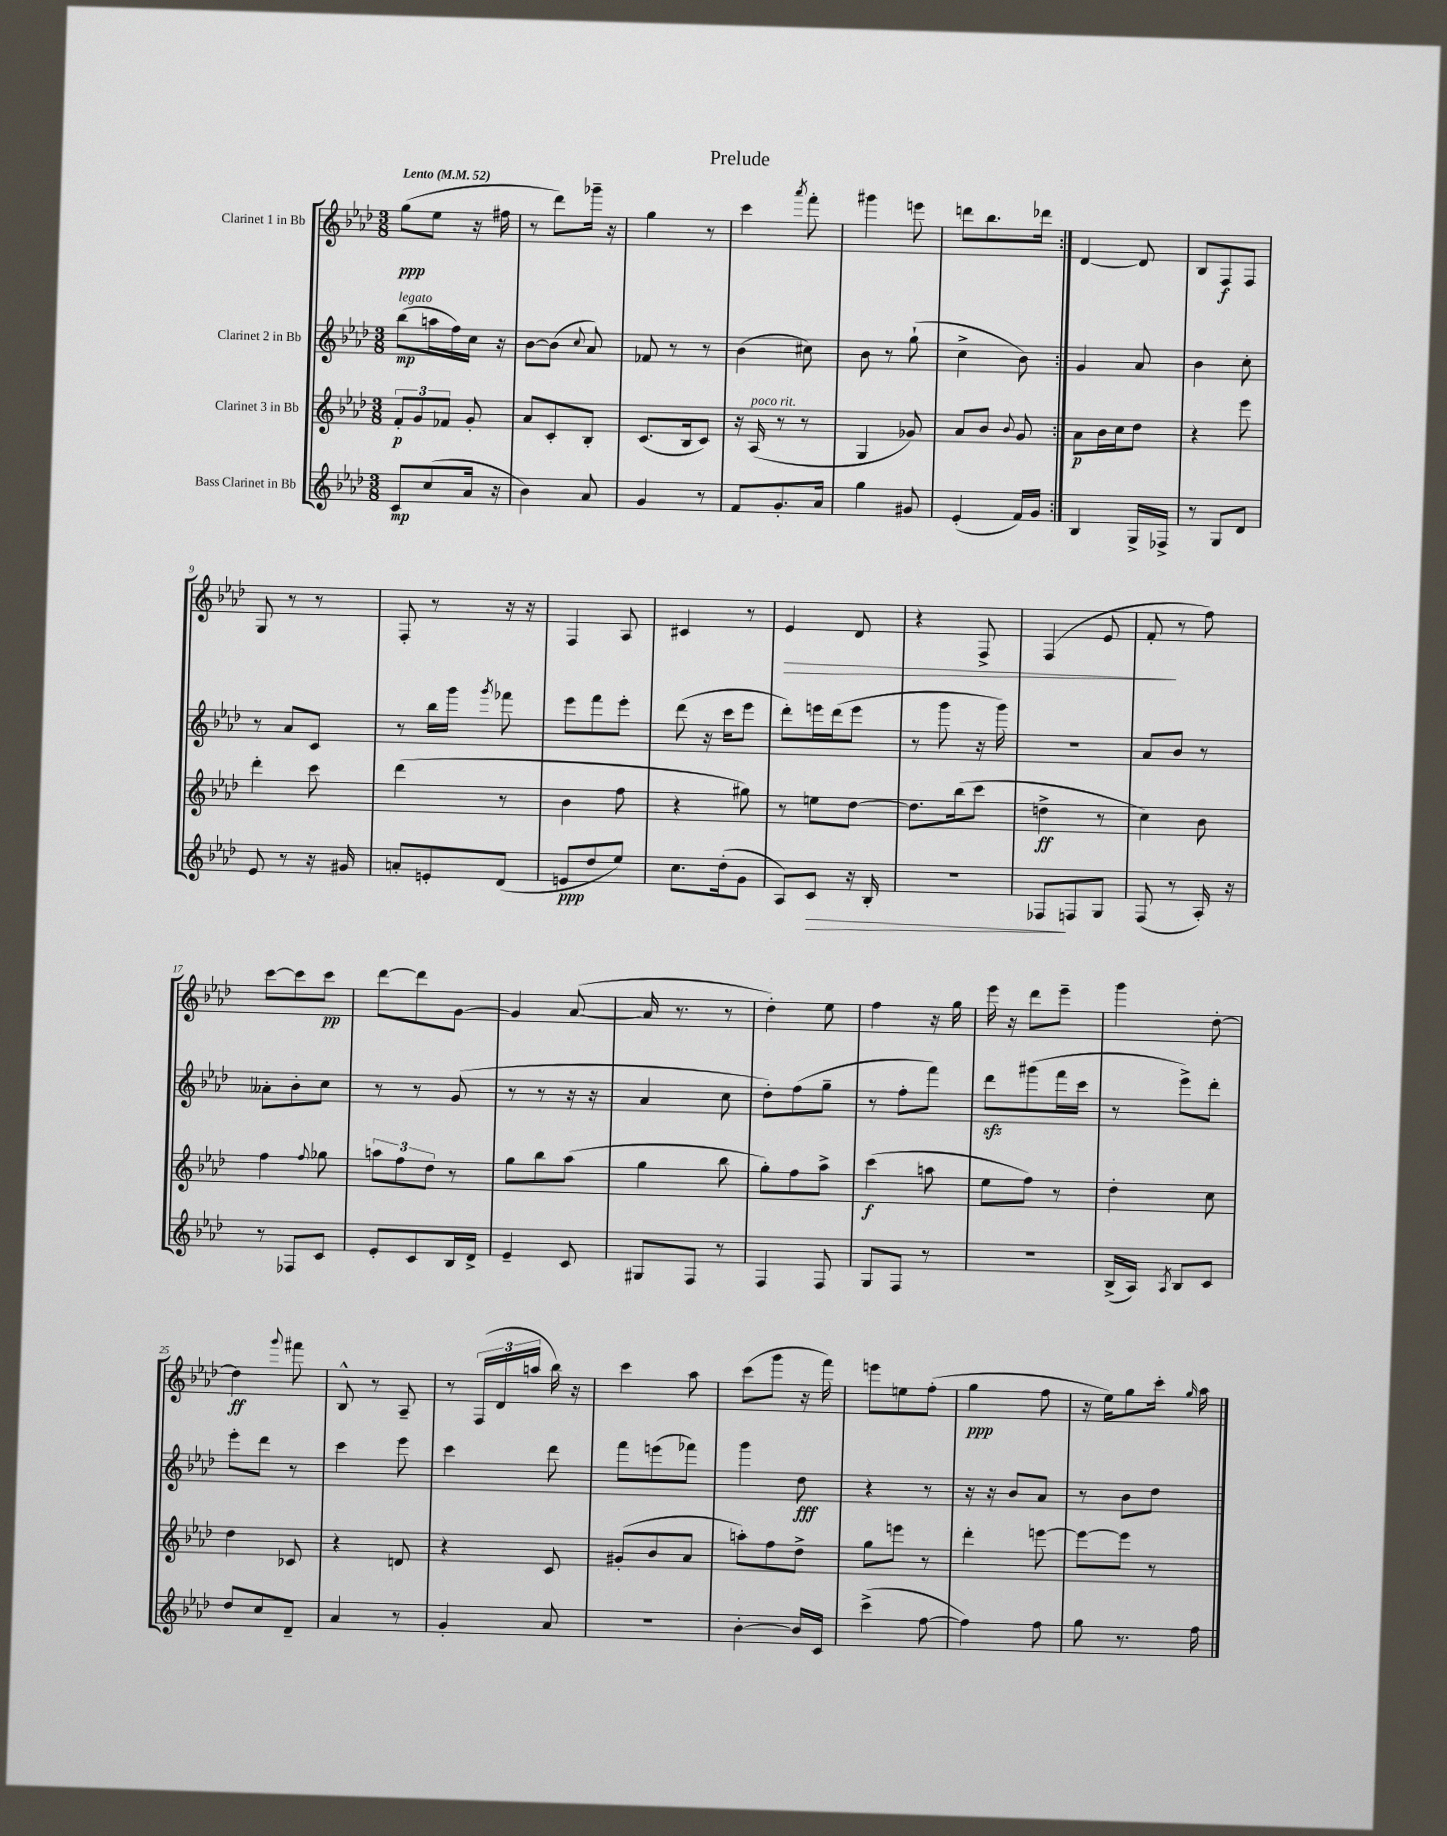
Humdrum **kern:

**kern	**dynam	**kern	**dynam	**kern	**dynam	**kern	**dynam
*part4	*part4	*part3	*part3	*part2	*part2	*part1	*part1
*staff4	*staff4	*staff3	*staff3	*staff2	*staff2	*staff1	*staff1
*I"Bass Clarinet in Bb	*	*I"Clarinet 3 in Bb	*	*I"Clarinet 2 in Bb	*	*I"Clarinet 1 in Bb	*
*clefG2	*	*clefG2	*	*clefG2	*	*clefG2	*
*k[b-e-a-d-]	*	*k[b-e-a-d-]	*	*k[b-e-a-d-]	*	*k[b-e-a-d-]	*
*M3/8	*	*M3/8	*	*M3/8	*	*M3/8	*
*MM52	*	*MM52	*	*MM52	*	*MM52	*
=1	=1	=1	=1	=1	=1	=1	=1
!	!	!	!	!	!	!LO:TX:a:B:t=Lento	!
!	!	!	!	!LO:TX:a:i:t=legato	!	!	!
8c/L	mp	12f'/L	p	(8bb-\L	mp	(8gg\L	ppp
.	.	12g/	.	.	.	.	.
(8cc/	.	.	.	16aan\L	.	8ee-\J	.
.	.	12f-X/J	.	.	.	.	.
.	.	.	.	16ff\)	.	.	.
16a-/Jk	.	8g'/	.	16cc\JJ	.	16r	.
16r	.	.	.	16r	.	16ff#X\	.
=2	=2	=2	=2	=2	=2	=2	=2
4b-\)	.	8a-/L	.	[8b-\L	.	8r	.
.	.	8c'/	.	(8b-\J]	.	8ddd-\L)	.
.	.	.	.	8qqcc/	.	.	.
8a-/	.	8B-'/J	.	8a-/)	.	16ggg-X~\Jk	.
.	.	.	.	.	.	16r	.
=3	=3	=3	=3	=3	=3	=3	=3
4g/	.	(8.c/L	.	8f-X/	.	4gg\	.
.	.	.	.	8r	.	.	.
.	.	16B-/k	.	.	.	.	.
8r	.	8c/J)	.	8r	.	8r	.
=4	=4	=4	=4	=4	=4	=4	=4
8f/L	.	16r	.	(4b-\	.	4ccc\	.
!	!	!LO:TX:a:i:t=poco rit.	!	!	!	!	!
.	.	(16A-/	.	.	.	.	.
8.g'/	.	8r	.	.	.	.	.
.	.	.	.	.	.	8qaaa-/	.
.	.	8r	.	8cc#X\)	.	8fff'\	.
16a-/Jk	.	.	.	.	.	.	.
=5	=5	=5	=5	=5	=5	=5	=5
4gg\	.	4G/	.	8b-\	.	4ggg#X\	.
.	.	.	.	8r	.	.	.
8g#X/	.	8g-X/)	.	(8gg`\	.	8eeen\	.
=6	=6	=6	=6	=6	=6	=6	=6
(4e-'/	.	8a-/L	.	4cc^\	.	8dddn\L	.
.	.	8b-/J	.	.	.	8.bb-\	.
.	.	8qqb-/	.	.	.	.	.
16f/LL)	.	8g/	.	8b-\)	.	.	.
16g/JJ	.	.	.	.	.	16ddd-X\Jk	.
=7:|!	=7:|!	=7:|!	=7:|!	=7:|!	=7:|!	=7:|!	=7:|!
4B-/	.	8a-\L	p	4g/	.	[4d-/	.
.	.	16b-\L	.	.	.	.	.
.	.	16cc\J	.	.	.	.	.
16G^/LL	.	8dd-\J	.	8a-/	.	8d-/]	.
16F-X^/JJ	.	.	.	.	.	.	.
=8	=8	=8	=8	=8	=8	=8	=8
8r	.	4r	.	4b-\	.	8B-/L	.
8G/L	.	.	.	.	.	8F/	f
8d-/J	.	8eee-\	.	8cc'\	.	8F/J	.
!!LO:LB:g=z
=9	=9	=9	=9	=9	=9	=9	=9
8e-/	.	4ddd-'\	.	8r	.	8G/	.
8r	.	.	.	8a-/L	.	8r	.
16r	.	8ccc\	.	8c/J	.	8r	.
16g#X/	.	.	.	.	.	.	.
=10	=10	=10	=10	=10	=10	=10	=10
8an'/L	.	(4ddd-\	.	8r	.	8F'/	.
8en'/	.	.	.	16bb-\LL	.	8r	.
.	.	.	.	16ggg\JJ	.	.	.
.	.	.	.	8qggg/	.	.	.
(8d-/J	.	8r	.	8fff-X\	.	16r	.
.	.	.	.	.	.	16r	.
=11	=11	=11	=11	=11	=11	=11	=11
8en/L	ppp	4b-\	.	8eee-\L	.	4F/	.
8dd-/	.	.	.	8fff\	.	.	.
8ee-/J)	.	8ff\	.	8eee-'\J	.	8A-/	.
=12	=12	=12	=12	=12	=12	=12	=12
8.cc\L	.	4r	.	(8ddd-\	.	4c#X/	.
.	.	.	.	16r	.	.	.
(16dd-'\k	.	.	.	16ccc\KL	.	.	.
8g\J	.	8gg#X\)	.	8eee-\J	.	8r	.
=13	=13	=13	=13	=13	=13	=13	=13
!	!	!	!	!	!	!	!LO:HP:b
8A-/L)	.	8r	.	8ddd-'\L)	.	4e-/	>
!	!LO:HP:b	!	!	!	!	!	!
8c/J	>	8een\L	.	16eeen\L	.	.	.
.	.	.	.	(16ddd-\J	.	.	.
16r	.	[8dd-\J	.	8eee\J	.	8d-/	.
16B-'/	.	.	.	.	.	.	.
=14	=14	=14	=14	=14	=14	=14	=14
4.r	.	8.dd-\L]	.	8r	.	4r	.
.	.	.	.	8ggg\	.	.	.
.	.	(16bb-\k	.	.	.	.	.
.	.	8ccc\J	.	16r	.	8F^/	.
.	.	.	.	16ggg\)	.	.	.
=15	=15	=15	=15	=15	=15	=15	=15
8F-X/L	.	4ddn^\	ff	4.r	.	(4F/	.
8Fn/	]	.	.	.	.	.	.
8G/J	.	8r	.	.	.	8e-/	.
=16	=16	=16	=16	=16	=16	=16	=16
(8F/	.	4cc\)	.	8a-/L	.	8f'/	.
8r	.	.	.	8b-/J	.	8r	]
16A-'/)	.	8b-\	.	8r	.	8ff\)	.
16r	.	.	.	.	.	.	.
!!LO:LB:g=z
=17	=17	=17	=17	=17	=17	=17	=17
8r	.	4ff\	.	8a--X'\L	.	[8ccc\L	.
8F-X/L	.	.	.	8b-'\	.	8ccc\]	.
.	.	8qqff/	.	.	.	.	.
8c/J	.	8gg-X\	.	8cc\J	.	8ccc\J	pp
=18	=18	=18	=18	=18	=18	=18	=18
8e-'/L	.	12aan\L	.	8r	.	[8ddd-\L	.
.	.	12ff\	.	.	.	.	.
8c/	.	.	.	8r	.	8ddd-\]	.
.	.	12dd-\J	.	.	.	.	.
16B-/L	.	8r	.	(8g/	.	[8g\J	.
16d-^/JJ	.	.	.	.	.	.	.
=19	=19	=19	=19	=19	=19	=19	=19
4e-~/	.	8gg\L	.	8r	.	4g/]	.
.	.	8bb-\	.	8r	.	.	.
8c/	.	(8aa-\J	.	16r	.	([8a-/	.
.	.	.	.	16r	.	.	.
=20	=20	=20	=20	=20	=20	=20	=20
8G#X/L	.	4gg\	.	4a-/	.	16a-/]	.
.	.	.	.	.	.	8.r	.
8F/J	.	.	.	.	.	.	.
8r	.	8bb-\	.	8cc\	.	8r	.
=21	=21	=21	=21	=21	=21	=21	=21
4F/	.	8gg'\L)	.	8dd-'\L)	.	4dd-'\)	.
.	.	8ff\	.	(8ff\	.	.	.
8F/	.	8aa-^\J	.	8gg~\J	.	8ee-\	.
=22	=22	=22	=22	=22	=22	=22	=22
8G/L	.	(4ccc\	f	8r	.	4ff\	.
8F/J	.	.	.	8ff'\L	.	.	.
8r	.	8aan\	.	8fff\J)	.	16r	.
.	.	.	.	.	.	16gg\	.
=23	=23	=23	=23	=23	=23	=23	=23
4.r	.	8ee-\L	.	8ddd-zz\L	.	16eee-\	.
.	.	.	.	.	.	16r	.
.	.	8ff\J)	.	(8ggg#X\	.	8ddd-\L	.
.	.	8r	.	16fff\L	.	8eee-~\J	.
.	.	.	.	16ccc\JJ	.	.	.
=24	=24	=24	=24	=24	=24	=24	=24
(16B-^/LL	.	4dd-'\	.	8r	.	4ggg\	.
16A-/JJ)	.	.	.	.	.	.	.
8qA-/	.	.	.	.	.	.	.
8B-/L	.	.	.	8eee-^\L)	.	.	.
8c/J	.	8cc\	.	8ddd-'\J	.	[8dd-'\	.
!!LO:LB:g=z
=25	=25	=25	=25	=25	=25	=25	=25
8dd-/L	.	4dd-\	.	8eee-'\L	.	4dd-\]	ff
8cc/	.	.	.	8ddd-\J	.	.	.
.	.	.	.	.	.	8qqggg/	.
8d-~/J	.	8c-X/	.	8r	.	8fff#X\	.
=26	=26	=26	=26	=26	=26	=26	=26
4a-/	.	4r	.	4ccc\	.	8B-^^/	.
.	.	.	.	.	.	8r	.
8r	.	8dn/	.	8eee-\	.	8A-~/	.
=27	=27	=27	=27	=27	=27	=27	=27
4g'/	.	4r	.	4ccc\	.	8r	.
.	.	.	.	.	.	(24F/LL	.
.	.	.	.	.	.	24d-/	.
.	.	.	.	.	.	24aan/JJ	.
8a-/	.	8c/	.	8ddd-\	.	16bb-\)	.
.	.	.	.	.	.	16r	.
=28	=28	=28	=28	=28	=28	=28	=28
4.r	.	(8g#X'/L	.	8fff\L	.	4ccc\	.
.	.	8b-/	.	(8eeen\	.	.	.
.	.	8a-/J	.	8fff-X\J)	.	8aa-\	.
=29	=29	=29	=29	=29	=29	=29	=29
[4b-'\	.	8aan'\L)	.	4ggg\	.	(8ccc\L	.
.	.	8ff\	.	.	.	8ggg\J	.
16b-/LL]	.	8dd-^\J	.	8dd-\	fff	16r	.
16c/JJ	.	.	.	.	.	16fff\)	.
=30	=30	=30	=30	=30	=30	=30	=30
(4ccc^\	.	8gg\L	.	4r	.	8eeen\L	.
.	.	8eeen\J	.	.	.	8een\	.
[8ff\	.	8r	.	8r	.	(8ff'\J	.
=31	=31	=31	=31	=31	=31	=31	=31
4ff\])	.	4ddd-'\	.	16r	.	4gg\	ppp
.	.	.	.	16r	.	.	.
.	.	.	.	8b-/L	.	.	.
8ff\	.	[8eeen\	.	8a-/J	.	8ff\	.
=32	=32	=32	=32	=32	=32	=32	=32
8gg\	.	8eee\L_	.	8r	.	16r	.
.	.	.	.	.	.	16ee-\KL)	.
8.r	.	8eee\J]	.	8b-\L	.	8gg\	.
.	.	8r	.	8dd-\J	.	16ccc'\Jk	.
.	.	.	.	.	.	16qqgg/	.
16ff\	.	.	.	.	.	16aa-\	.
==	==	==	==	==	==	==	==
*-	*-	*-	*-	*-	*-	*-	*-
